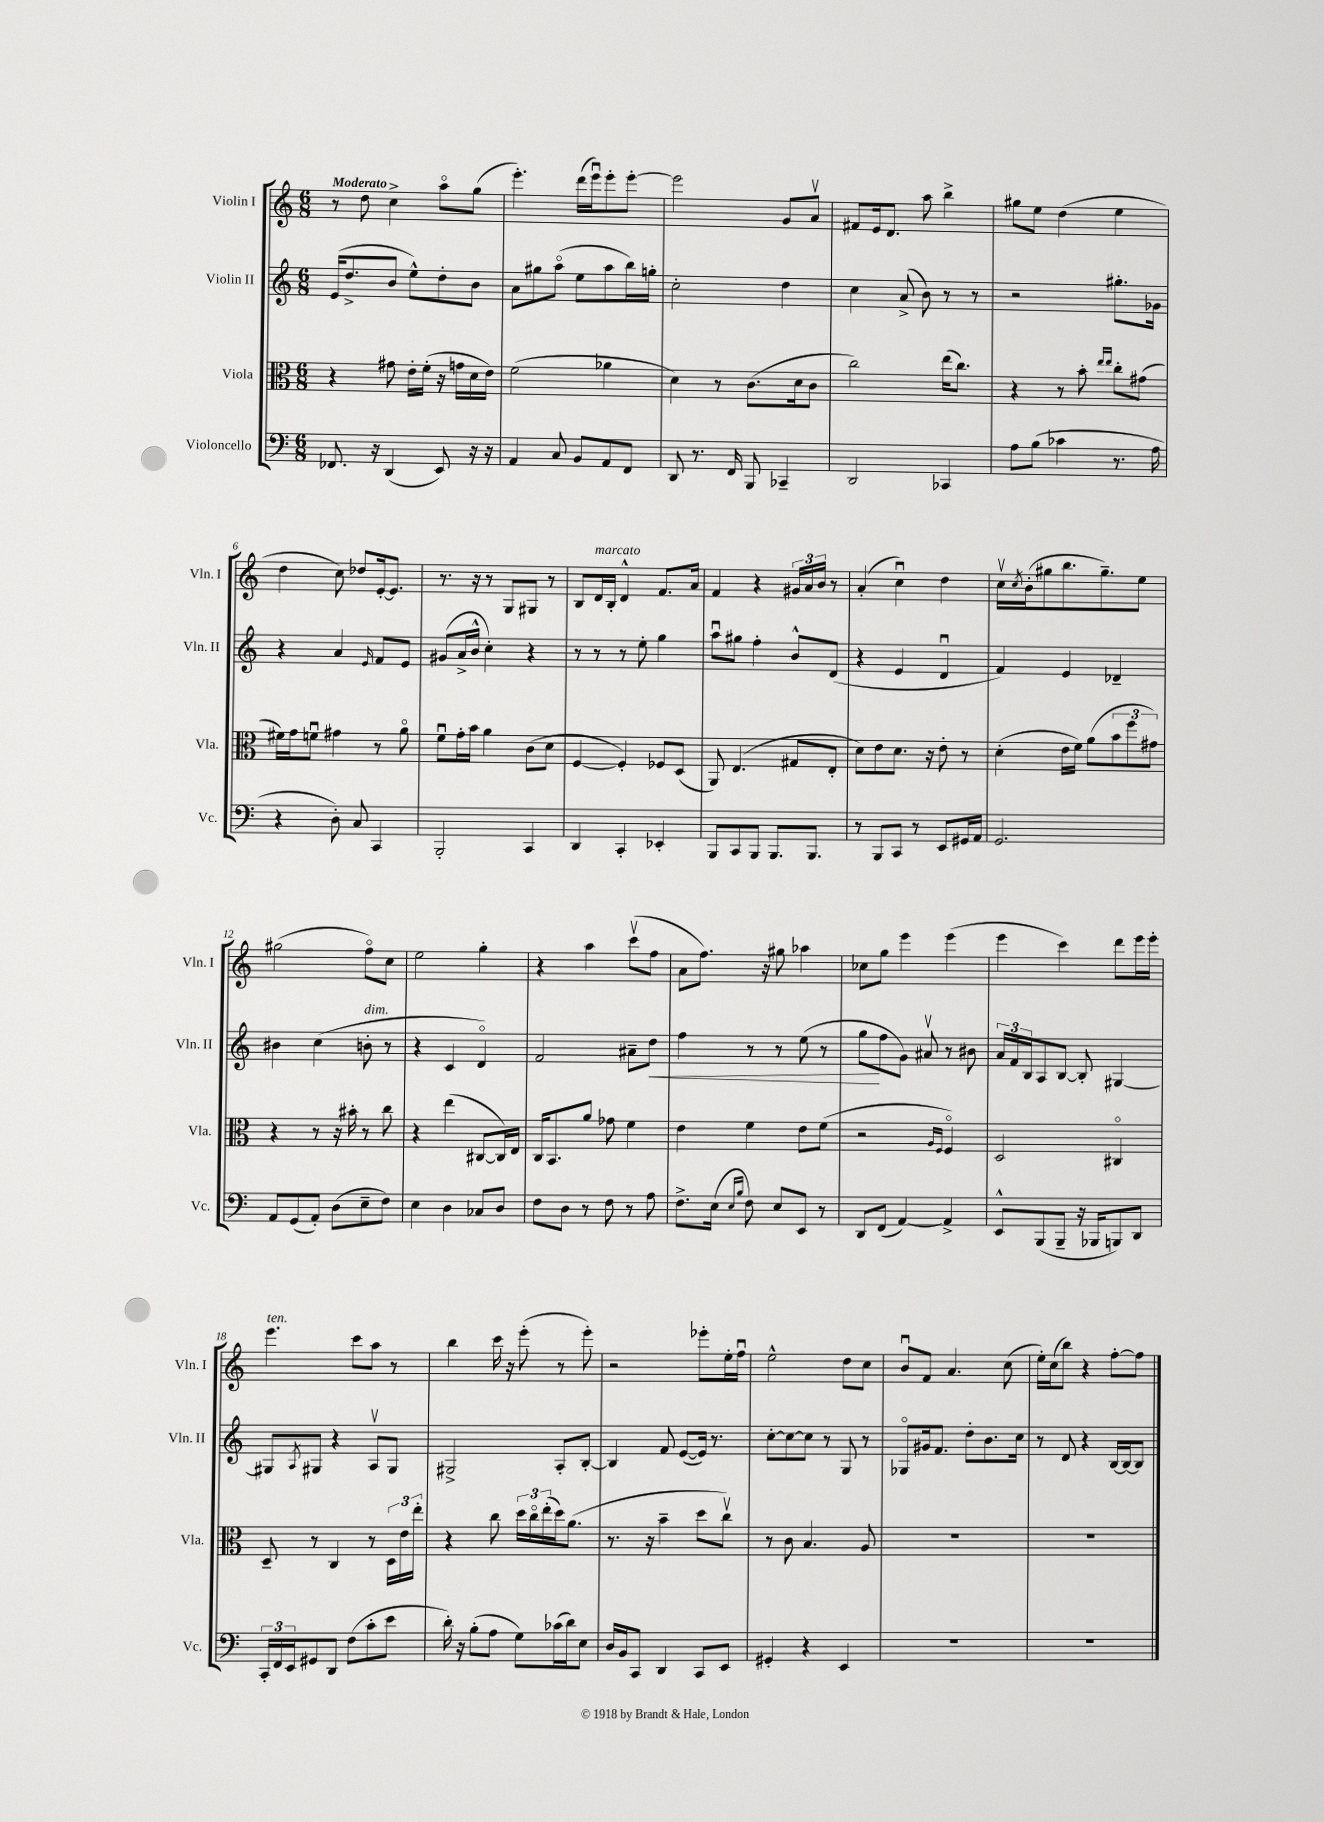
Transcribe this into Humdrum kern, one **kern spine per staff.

**kern	**kern	**kern	**kern
*staff4	*staff3	*staff2	*staff1
*clefF4	*clefC3	*clefG2	*clefG2
*k[]	*k[]	*k[]	*k[]
*M6/8	*M6/8	*M6/8	*M6/8
8.FF-	4r	(16e	8r
.	.	8.dd^	.
.	.	.	8dd
16r	.	.	.
(4DD	8g#	8b	4cc^
.	16e'	8ee^^)	.
.	(16f'	.	.
8EE)	16r	8dd'	8aao
.	16g	.	.
16r	16d	8b	(8gg
16r	16e)	.	.
=	=	=	=
4AA	(2f	8a	4.eee')
.	.	8gg#	.
8C	.	(8aao	.
8BB	.	8ee	(16ddd
.	.	.	16eeeu)
8AA	4a-	8aa	8eee'
8FF	.	16bb)	[8eee'
.	.	16gg'	.
=	=	=	=
8DD	4d)	2cc'	2eee]
8.r	.	.	.
.	8r	.	.
16FF	.	.	.
8BBB	(8.c	.	.
4CC-~	.	4dd	8g
.	16d	.	.
.	8c	.	8av
=	=	=	=
2DD	2cc)	4cc	8f#
.	.	.	16e
.	.	.	8.d
.	.	(8a^	.
.	.	8b)	8aa
4CC-	(16ee	8r	4bb^
.	8.cc)	.	.
.	.	8r	.
=	=	=	=
8A	4r	2r	8gg#
(8B	.	.	8ee
4c-	8r	.	(4dd
.	8b'	.	.
.	16qqee	.	.
.	16qqee	.	.
8.r	8cc'	8.gg#'	4ee
.	(8g#	.	.
16A	.	16g-	.
=	=	=	=
4r	16f#)	4r	4dd
.	16g	.	.
.	8fu	.	.
8D')	4g#	4a	8cc)
8C	.	.	8dd-
.	.	16qqe	.
4CC	8r	8f	[16e'
.	.	.	8.e]
.	8ao	8e	.
=	=	=	=
2BBB'	8fu	(8g#	8.r
.	16g'	16a^	.
.	16b	16b^^	16r
.	4a	4cc')	8r
.	.	.	8G
4CC	(8c	4r	8G#
.	8d	.	8r
=	=	=	=
4DD	[4F	8r	8B
.	.	8r	16d
.	.	.	16B'
4CC'	4F'])	8r	4d^^
.	.	8ee'	.
4EE-'	8F-	4gg	8.f
.	(8D	.	.
.	.	.	16a
=	=	=	=
8BBB	8AA)	8aau	4f
8CC	(4.E	8gg#	.
8BBB	.	4ff'	4r
8.BBB	.	.	.
.	8G#	8b^^	24g#
.	.	.	24a
8.BBB	.	.	.
.	.	.	24b
.	8E'	(8d	8r
=	=	=	=
8r	8d)	4r	(4a'
8BBB	8e	.	.
8CC	8.d	4e	4ccu)
8r	.	.	.
.	16r	.	.
8EE	8e'	4du	4dd
16GG#	8r	.	.
16AA	.	.	.
=	=	=	=
2.GG	(4d'	4f)	16ccv
.	.	.	8qcc
.	.	.	(16b'
.	.	.	8gg#
.	16e	4e	8.bb
.	16f)	.	.
.	(8a	.	.
.	.	.	8.gg#~)
.	12b	4d-~	.
.	12ff	.	.
.	.	.	8ee
.	12g#)	.	.
=	=	=	=
8AA	4r	4b#	(2gg#
(8GG	.	.	.
8AA')	8r	(4cc	.
(8D	16r	.	.
.	16b#'	.	.
8E~	8r	8b'	8ffo)
8F)	8cc	8r	8cc
=	=	=	=
4E	4r	4r	2ee
4D	(4ee	4c	.
8C-	[8C#	4do)	4gg'
8D	16C#])	.	.
.	16E	.	.
=	=	=	=
8F	16C	2f	4r
.	8.BB	.	.
8D	.	.	.
8r	8a	.	4aa
8F	8g-	.	.
8r	4f	8a#~	(8cccv
8A	.	8dd	8ff
=	=	=	=
8.F^	4e	4ff	8a
.	.	.	8.ff)
(16E	.	.	.
16qqE	.	.	.
16qqB	.	.	.
8F)	4f	8r	.
.	.	.	16r
8E	.	8r	8gg#
8EE	8e	(8ee	4aa-
8r	(8f	8r	.
=	=	=	=
8DD	2r	8gg	8cc-
(8FF	.	8ff	8gg
[4AA)	.	8g)	4eee
.	.	8a#v	.
.	16qqA	.	.
.	16qqF	.	.
4AA^]	4Fo)	8r	(4eee
.	.	8b#	.
=	=	=	=
8EE^^	2D	24a	4eee
.	.	24f	.
.	.	24B	.
(8BBB	.	8A	.
8BBB~	.	[8B	4ccc)
16r	.	8B']	.
16BBB-	.	.	.
8BBB)	4C#o	[4G#	8ddd
8DD	.	.	16eee
.	.	.	16eee'
=	=	=	=
24CC'	8D~	8G#]	4.eee
24FF	.	.	.
24EE	.	.	.
.	.	8qA	.
8GG#	8r	8G#	.
8DD	4C	4r	.
(8F	.	.	8ccc
8c'	8r	8Av	8aa
8e	24D	8G#	8r
.	24e	.	.
.	24ee'	.	.
=	=	=	=
16d')	4r	2G#^	4bb
16r	.	.	.
(8B'	.	.	.
8A	8cc	.	16ccc
.	.	.	16r
8G)	24dd	.	(8eee'
.	24cco	.	.
.	(24ee'	.	.
(16c-	16dd)	8A'	8r
16d)	(8.a	.	.
8E	.	[8B'	8eee')
=	=	=	=
16D	8.r	4B]	2r
16BB	.	.	.
8CC	.	.	.
.	16r	.	.
4DD	4b~	8f	.
.	.	([8e	.
8CC	8dd	16e])	8eee-'
.	.	8.r	.
8EE	8ccv)	.	16ee'
.	.	.	16ffu
=	=	=	=
4GG#'	8r	[8cc'	2ee^^
.	8c	8cc_	.
4r	4.B	8cc]	.
.	.	8r	.
4EE	.	8G	8dd
.	8A	8r	8cc
=	=	=	=
2.r	2.r	8G-o	8bu
.	.	16g#	8f
.	.	8.f	.
.	.	.	4.a
.	.	8dd'	.
.	.	8.b	.
.	.	.	(8cc
.	.	16cc	.
=	=	=	=
2.r	2.r	8r	16ee')
.	.	.	(16cc
.	.	8d	8bb)
.	.	4r	4r
.	.	[16B	[8ff'
.	.	16B_	.
.	.	8B]	8ff]
==	==	==	==
*-	*-	*-	*-
